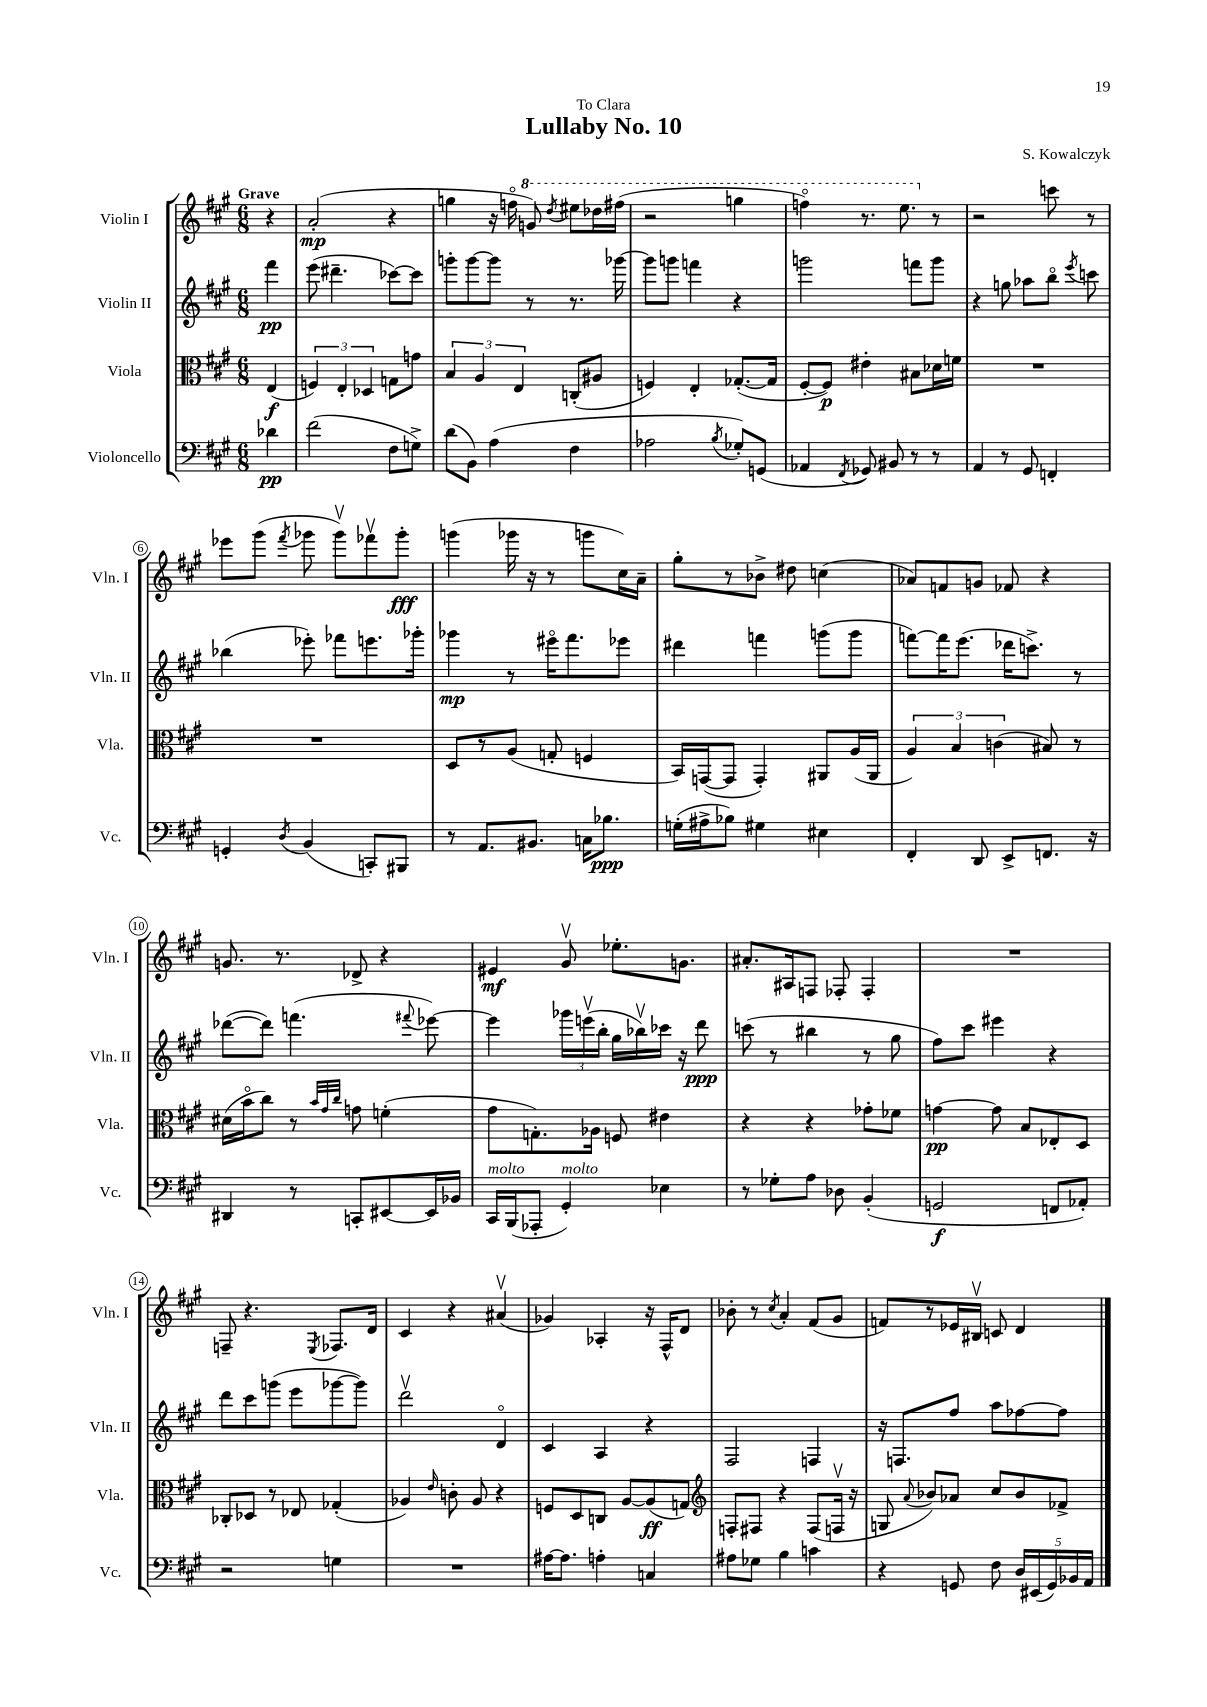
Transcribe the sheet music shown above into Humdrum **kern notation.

**kern	**kern	**kern	**kern
*staff4	*staff3	*staff2	*staff1
*clefF4	*clefC3	*clefG2	*clefG2
*k[f#c#g#]	*k[f#c#g#]	*k[f#c#g#]	*k[f#c#g#]
*M6/8	*M6/8	*M6/8	*M6/8
4d-\	(4E/	4fff#\	4r
=	=	=	=
(2f#\	6F/)	(8eee\	(2a'/
.	.	4.ddd#~\	.
.	6E'/	.	.
.	6D-/	.	.
8F#\L	8G\L	[8ccc-\L)	4r
8G^\J)	8g\J	8ccc-\]J	.
=	=	=	=
(8d\L	6B/	8ggg'\L	4gg\
8BB\J)	.	[8ggg\	.
.	6A/	.	.
(4A\	.	8ggg\]J	16r
.	.	.	16ffo\
.	6E/	.	.
.	.	8r	8gg/)
.	.	.	8qddd/
4F#\	(8C'/L	8.r	8eee#\L
.	8A#/J	.	16ddd-\L
.	.	[16ggg-\	(16fff#\JJ
=	=	=	=
2A-\	4F/)	8ggg-\]L	2r
.	.	8ggg\J	.
.	4E'/	4fff\	.
8qB/	.	.	.
8G-'/L)	([8.G-'/L	4r	4ggg\
(8GG/J	.	.	.
.	16G-/]Jk	.	.
=	=	=	=
4AA-/	[8F#'/L	2ggg\	4fffo\)
.	8F#/]J)	.	.
8qFF#/	.	.	.
8GG-/)	4e#'\	.	8.r
8BB#/	.	.	.
.	.	.	8.eee\
8r	8B#\L	8fff\L	.
8r	16d-\L	8ggg\J	8r
.	16f\JJ	.	.
=	=	=	=
4AA/	2.r	4r	2r
8r	.	8gg\	.
8GG#/	.	8aa-\L	.
4FF'/	.	8bbo\J	8ccc\
.	.	8qeee/	.
.	.	8ccc\	8r
=	=	=	=
4GG'/	2.r	(4bb-\	8eee-\L
.	.	.	(8ggg#\J
8qD/	.	.	8qfff#/
(4BB/	.	8eee-'\)	8ggg-\
.	.	8fff-\L	8ggg-v\L)
8CC'/L)	.	8.eee\	8fff-v\
8BBB#/J	.	.	8ggg-'\J
.	.	16ggg-'\Jk	.
=	=	=	=
8r	8D/L	4ggg-\	(4ggg\
8.AA/L	8r	.	.
.	(8A/J	8r	16ggg-\
8.BB#/J	.	.	16r
.	8G'/	16eee#o\LK	8r
.	.	8.fff#\	.
16C\LK	4F/	.	8ggg\L
8.B-\J	.	.	.
.	.	8eee-\J	16cc#\L)
.	.	.	16a~\JJ
=	=	=	=
(16G'\LL	16BB/LL)	4ddd#\	8gg#'\L
16A#^\J	([16GG/J	.	.
8B-\J)	8GG/]J	.	8r
4G#\	4GG'/)	4fff\	8b-^\J
.	.	.	8dd#\
4E#\	8AA#/L	(8ggg\L	(4cc\
.	(16A/L	8ggg\J	.
.	16AA#/JJ	.	.
=	=	=	=
4FF#'/	6A/)	[8fff\L)	8a-/L)
.	.	16fff\]K	8f/
.	6B/	.	.
.	.	(8.eee\J	.
8DD/	.	.	8g/J
.	(6c\	.	.
8EE^/L	.	16ddd-\LK	8f-/
.	.	8.ccc^\J)	.
8.FF/J	8B#/)	.	4r
.	8r	8r	.
16r	.	.	.
=	=	=	=
4DD#/	(16d#\LL	([8ddd-\L	8.g/
.	16bo\J	.	.
.	8cc#\J)	8ddd-\]J)	.
.	.	.	8.r
8r	8r	(4.fff\	.
.	32qqb/LLL	.	.
.	32qqg#/	.	.
.	32qqcc#/JJJ	.	.
8CC'/L	8g\	.	8d-^/
[8EE#/	(4f'\	.	4r
.	.	8qqfff#/	.
16EE#/]L	.	[8eee-\)	.
16BB-/JJ	.	.	.
=	=	=	=
16CC#/LL	8g#\L	4eee-\]	4e#/
(16BBB/J	.	.	.
8AAA-'/J	8.G'\)	.	.
4GG#'/)	.	24ggg-\LL	8g#v/
.	.	(24eeev\	.
.	16A-\Jk	.	.
.	.	24bb'\JJ	.
.	8F/	16gg#\LL	8.ee-'\L
.	.	16bb-v\)	.
4E-\	4e#\	16ccc-\JJ	.
.	.	16r	8.g\J
.	.	8ddd\	.
=	=	=	=
8r	4r	(8ccc\	8.a#'/L
8G-'\L	.	8r	.
.	.	.	16A#/k
8A\J	4r	4bb#\	8F/J
8D-\	.	.	8F-'/
(4BB'/	8g-'\L	8r	4F-'/
.	8f-\J	8gg#\	.
=	=	=	=
2GG/	[4g\	8ff#\L)	2.r
.	.	8ccc#\J	.
.	8g\]	4eee#\	.
.	8B/L	.	.
8FF/L	8E-'/	4r	.
8AA-'/J)	8D/J	.	.
=	=	=	=
2r	8C-'/L	8ddd\L	8F~/
.	8D-/J	8ccc#\	4.r
.	8r	(8ggg\J	.
.	8E-/	8eee\L	.
.	.	.	8qE/
4G\	(4G-'/	[8ggg-\	8.F-/L
.	.	8ggg-\]J)	.
.	.	.	16d/Jk
=	=	=	=
2.r	4A-/)	2dddv\	4c#/
.	16qqe/	.	.
.	8c'\	.	4r
.	8A-/	.	.
.	4r	4do/	(4a#v/
=	=	=	=
[16A#\LK	8F/L	4c#/	4g-/)
8.A#\]J	.	.	.
.	8D/	.	.
4A'\	8C/J	4A/	4A-'/
.	[8A/L	.	.
4C/	(8A/]	4r	16r
.	.	.	16F#^^/LK
.	8G/J)	.	8d/J
=	=	=	=
*	*clefG2	*	*
8A#\L	8F'/L	2F#/	8b-'\
8G-\J	8F#/J	.	8r
.	.	.	8qcc#/
4B\	4r	.	4a'/
4c\	(8F#/L	4F/	(8f#/L
.	16Fv/Jk	.	8g#/J
.	16r	.	.
=	=	=	=
4r	8G/	16r	8f/L)
.	.	8.F/L	.
.	8qqa/	.	.
.	8b-/L)	.	8r
8GG/	8a-/J	8ff#/J	16e-/L
.	.	.	16B#v/JJ
8F#\	8cc#/L	8aa\L	8c/
20D/LL	8b-/	[8ff-\	4d/
(20EE#/	.	.	.
20GG/)	.	.	.
.	8f-^/J	8ff-\]J	.
20BB-/	.	.	.
20AA/JJ	.	.	.
==	==	==	==
*-	*-	*-	*-
